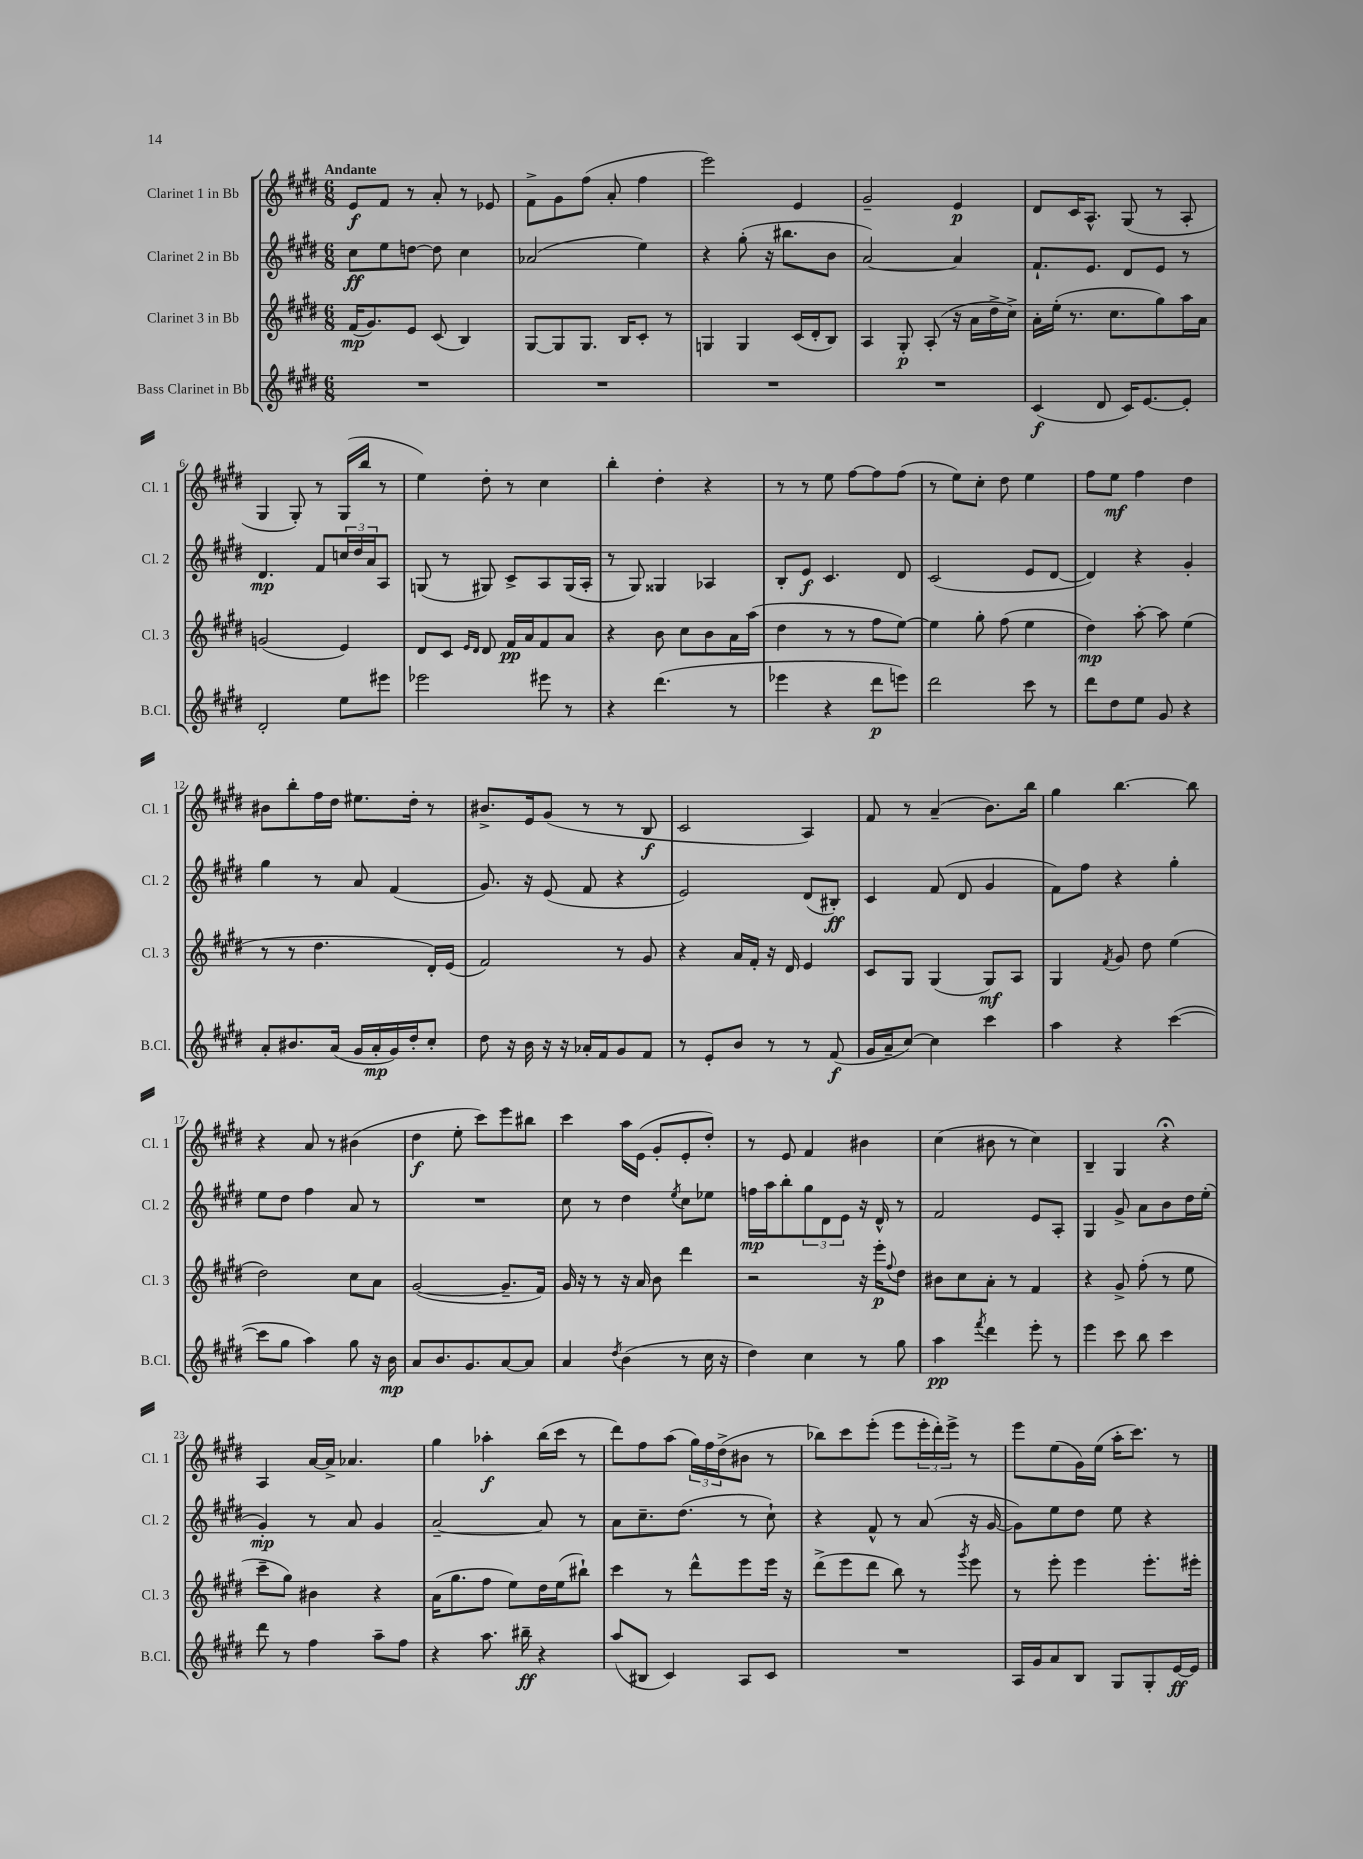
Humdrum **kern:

**kern	**kern	**kern	**kern
*staff4	*staff3	*staff2	*staff1
*clefG2	*clefG2	*clefG2	*clefG2
*k[f#c#g#d#]	*k[f#c#g#d#]	*k[f#c#g#d#]	*k[f#c#g#d#]
*M6/8	*M6/8	*M6/8	*M6/8
2.r	(16f#	8cc#	8e
.	8.g#)	.	.
.	.	8ee	8f#
.	8e	[8dd	8r
.	(8c#	8dd]	8a'
.	4B)	4cc#	8r
.	.	.	8e-
=	=	=	=
2.r	[8G#	(2a-	8f#^
.	8G#]	.	8g#
.	8.G#	.	(8ff#
.	.	.	8a'
.	16B	.	.
.	8c#'	4ee)	4ff#
.	8r	.	.
=	=	=	=
2.r	4G	4r	2eee)
.	4G	(8gg#'	.
.	.	16r	.
.	.	8.bb#	.
.	(16c#	.	4e
.	16d#'	.	.
.	8B)	8b	.
=	=	=	=
2.r	4A	[2a)	2g#~
.	8G#'	.	.
.	(8A'	.	.
.	16r	4a]	4e
.	16a	.	.
.	16dd#^	.	.
.	16cc#^)	.	.
=	=	=	=
(4c#	16a'	8.f#`	8d#
.	(16ee'	.	.
.	8.r	.	16c#
.	.	8.e	8.A^^
8d#	.	.	.
.	8.cc#	.	.
16c#)	.	8d#	(8G#
[8.e	.	.	.
.	8gg#)	8e	8r
8e']	16aa	8r	8A'
.	16a	.	.
=	=	=	=
2d#'	(2g	4.d#	4G#
.	.	.	8G#')
.	.	8f#	8r
8ee	4e)	24cc	(16G#
.	.	24dd#	.
.	.	.	16bb
.	.	24a	.
8eee#	.	8A	8r
=	=	=	=
2eee-	8d#	(8G	4ee)
.	8c#	8r	.
.	16qqe	.	.
.	16qqd#	.	.
.	8d#	8G#)	8dd#'
.	16f#	8c#^	8r
.	16a	.	.
8eee#	8f#	8A	4cc#
8r	8a	(16G#	.
.	.	16A'	.
=	=	=	=
4r	4r	8r	4bb'
.	.	8G#)	.
(4.ddd#	8b	4G##	4dd#'
.	8cc#	.	.
.	8b	4A-	4r
8r	16a	.	.
.	(16aa	.	.
=	=	=	=
4eee-	4dd#	8B'	8r
.	.	8e	8r
4r	8r	4.c#	8ee
.	8r	.	[8ff#
8ddd#	8ff#	.	8ff#]
8eee)	[8ee)	8d#	(8ff#
=	=	=	=
2ddd#	4ee]	(2c#	8r
.	.	.	8ee)
.	8gg#'	.	8cc#'
.	(8ff#	.	8dd#
8ccc#	4ee	8e	4ee
8r	.	[8d#	.
=	=	=	=
8ddd#	4dd#)	4d#])	8ff#
8dd#	.	.	8ee
8ee	[8aa'	4r	4ff#
8g#	8aa]	.	.
4r	(4ee	4g#'	4dd#
=	=	=	=
8a'	8r	4gg#	8b#
8.b#	8r	.	8bb'
.	4.dd#	8r	16ff#
(16a	.	.	16dd#
16g#	.	8a	8.ee#
16a'	.	.	.
16g#)	.	(4f#	.
16dd#'	.	.	16dd#'
8cc#'	16d#')	.	8r
.	(16e	.	.
=	=	=	=
8dd#	2f#)	8.g#)	8.b#^
16r	.	.	.
16b	.	16r	16e
16r	.	(8e	(8g#
16r	.	.	.
16a-'	.	8f#	8r
16f#	.	.	.
8g#	8r	4r	8r
8f#	8g#	.	8B
=	=	=	=
8r	4r	2e)	2c#
8e'	.	.	.
8b	16a	.	.
.	16f#'	.	.
8r	16r	.	.
.	16d#	.	.
8r	4e	(8d#	4A)
(8f#	.	8B#')	.
=	=	=	=
16g#	8c#	4c#	8f#
16a~	.	.	.
[8cc#)	8G#	.	8r
4cc#]	(4G#	(8f#	(4a~
.	.	8d#	.
4ccc#	8G#)	4g#	8.b)
.	8A	.	.
.	.	.	16bb
=	=	=	=
4aa	4G#	8f#)	4gg#
.	.	8ff#	.
.	8qf#	.	.
4r	8g#	4r	[4.bb
.	8dd#	.	.
([4ccc#	(4ee	4gg#'	.
.	.	.	8bb]
=	=	=	=
8ccc#]	2dd#)	8ee	4r
8gg#	.	8dd#	.
4aa)	.	4ff#	8a
.	.	.	8r
8gg#	8cc#	8a	(4b#
16r	8a	8r	.
16b	.	.	.
=	=	=	=
8a	([2g#	2.r	4dd#
8.b	.	.	.
.	.	.	8ee'
8.g#	.	.	.
.	.	.	8ccc#)
[8a	8.g#~]	.	8eee
8a]	.	.	8bb#
.	16f#)	.	.
=	=	=	=
4a	16g#	8cc#	4ccc#
.	16r	.	.
.	8r	8r	.
8qdd#	.	.	.
(4b	16r	4dd#	16aa
.	16a	.	(16e
.	8b	.	8g#'
.	.	8qee	.
8r	4ddd#	8cc#	8e'
16cc#	.	8ee-	8dd#')
16r	.	.	.
=	=	=	=
4dd#)	2r	16ff	8r
.	.	16aa	.
.	.	8bb'	8e
4cc#	.	12gg#	4f#
.	.	12d#	.
.	.	12e	.
8r	16r	16r	4b#
.	16eee'	16d#^^	.
.	8qqff#	.	.
8gg#	8dd#	8r	.
=	=	=	=
4aa	8b#	2f#	(4cc#
.	8cc#	.	.
8qfff#	.	.	.
4ddd#	8a'	.	8b#
.	8r	.	8r
8eee'	4f#	8e	4cc#)
8r	.	8A'	.
=	=	=	=
4eee	4r	4G#	4B~
8ccc#	8g#^	8g#^	4G#
8bb	(8ff#'	8a	.
4ccc#	8r	8b	4r;
.	8ee	16dd#	.
.	.	(16ee'	.
=	=	=	=
8ddd#	8ccc#~	4g#')	4A
8r	8gg#)	.	.
4ff#	4b#	8r	[16a
.	.	.	16a^]
.	.	8a	4.a-
8aa~	4r	4g#	.
8ff#	.	.	.
=	=	=	=
4r	(16a	[2a~	4gg#
.	8.gg#	.	.
8.aa	8ff#	.	4aa-'
.	8ee)	.	.
16bb#~	.	.	.
4r	16dd#	8a]	(16bb
.	(16ee	.	16ccc#
.	8bb#`)	8r	8r
=	=	=	=
(8aa	4ccc#	8a	8ddd#)
8B#	.	8.cc#~	8ff#
4c#)	8r	.	(8aa
.	.	(8.dd#	.
.	8ddd#^^	.	24gg#)
.	.	.	24ff#
.	.	.	(24dd#^
8A	8eee	8r	8b#
8c#	16eee	8cc#`)	8r
.	16r	.	.
=	=	=	=
2.r	(8ddd#^	4r	8bb-)
.	8eee	.	8ccc#
.	8ddd#	8f#^^	(8eee'
.	8bb)	8r	8eee
.	8r	(8a	24eee'
.	.	.	24ddd#')
.	.	.	24eee^
.	8qggg#	.	.
.	8eee	16r	8r
.	.	[16g#	.
=	=	=	=
16A	8r	8g#])	8eee
16g#	.	.	.
8a	8eee'	8ee	(8ee
8B	4eee	8dd#	16g#)
.	.	.	(16ee
8G#	.	8ee	16aa'
.	.	.	8.ccc#)
8G#'	8.eee'	4r	.
[16e	.	.	8r
16e]	16eee#'	.	.
==	==	==	==
*-	*-	*-	*-
